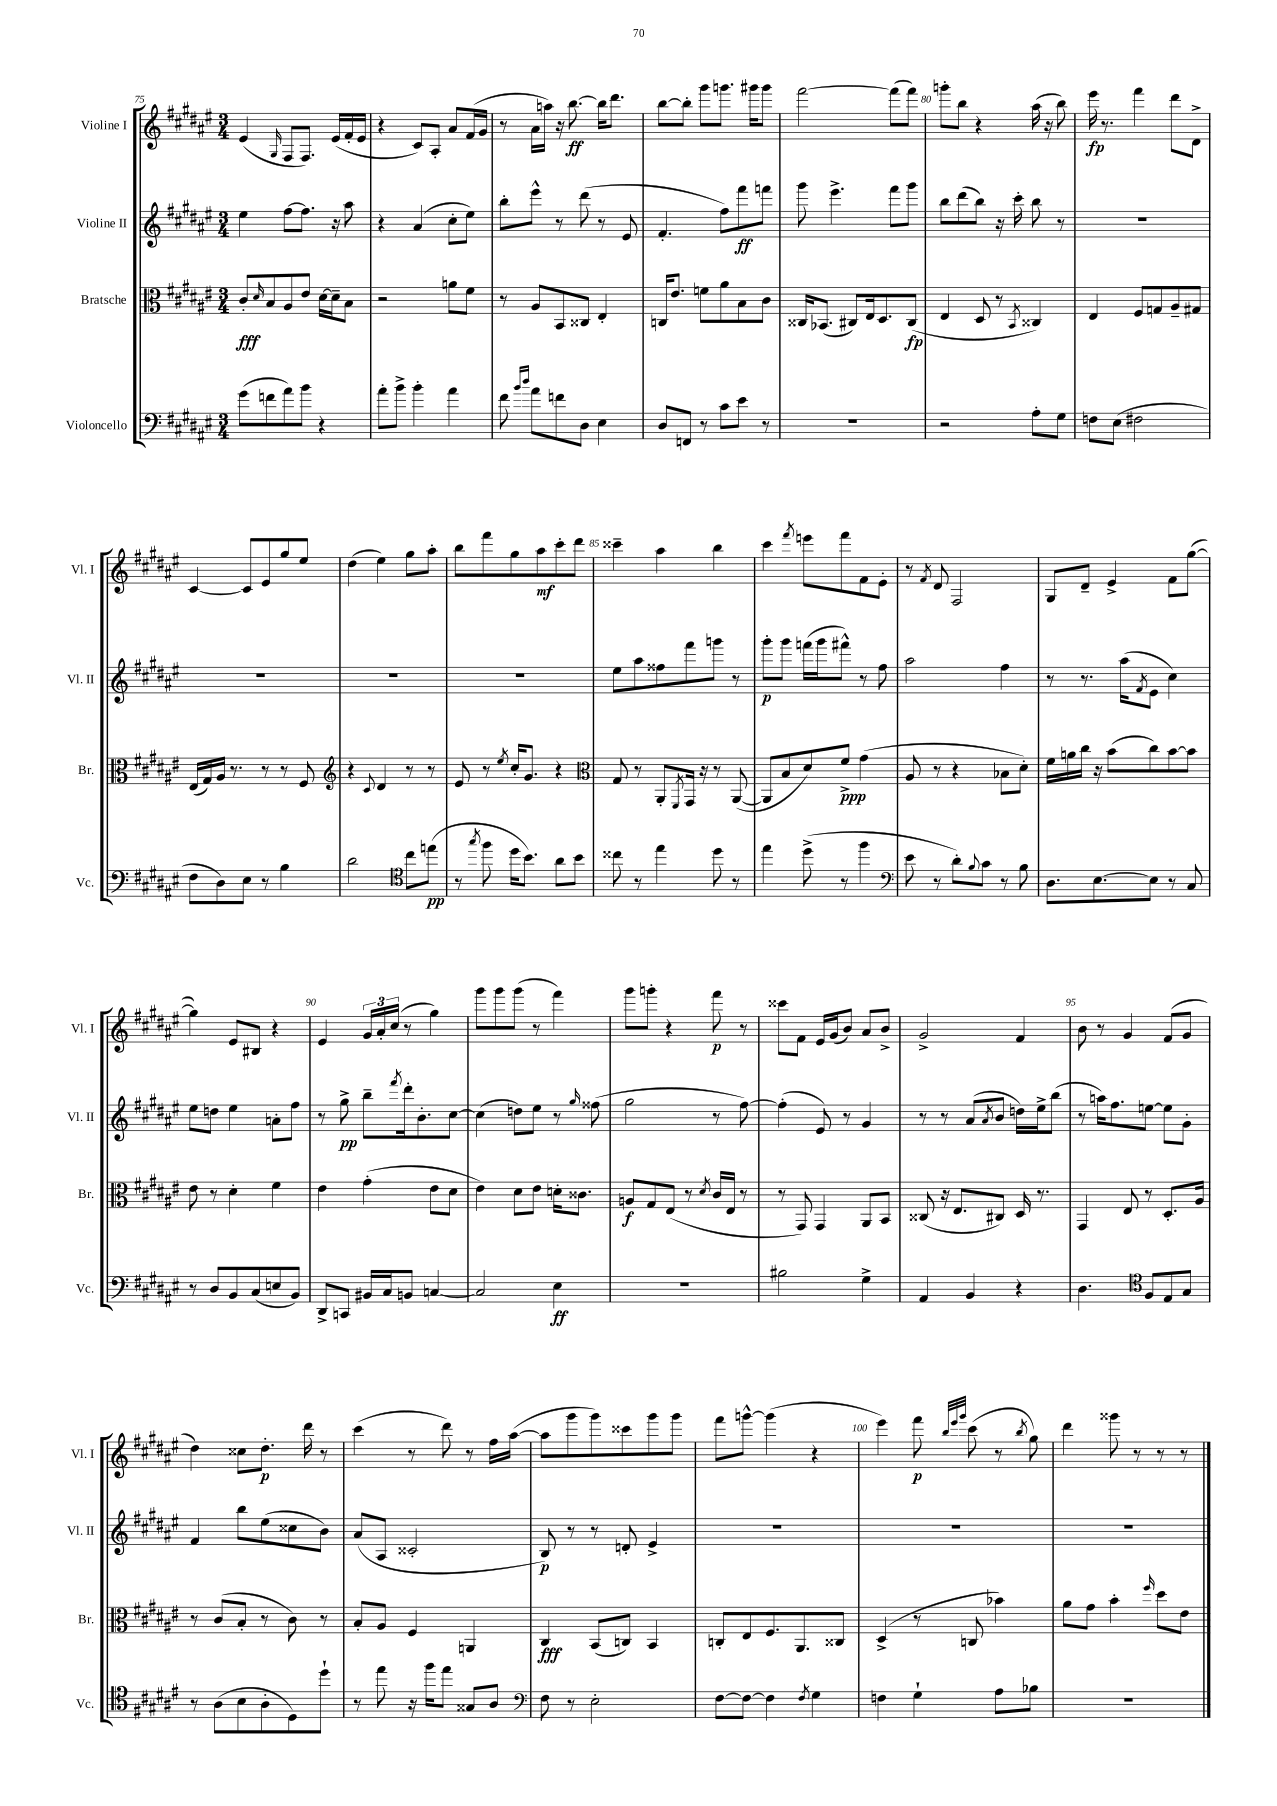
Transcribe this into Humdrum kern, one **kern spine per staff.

**kern	**dynam	**kern	**dynam	**kern	**dynam	**kern	**dynam
*part4	*part4	*part3	*part3	*part2	*part2	*part1	*part1
*staff4	*staff4	*staff3	*staff3	*staff2	*staff2	*staff1	*staff1
*I"Violoncello	*	*I"Bratsche	*	*I"Violine II	*	*I"Violine I	*
*I'Vc.	*	*I'Br.	*	*I'Vl. II	*	*I'Vl. I	*
*clefF4	*	*clefC3	*	*clefG2	*	*clefG2	*
*k[f#c#g#d#a#e#]	*	*k[f#c#g#d#a#e#]	*	*k[f#c#g#d#a#e#]	*	*k[f#c#g#d#a#e#]	*
*M3/4	*	*M3/4	*	*M3/4	*	*M3/4	*
=75	=75	=75	=75	=75	=75	=75	=75
(8g#\L	.	8c#'/L	fff	4ee#\	.	(4e#/	.
.	.	16qqd#/	.	.	.	.	.
8fn\	.	8B/	.	.	.	.	.
.	.	.	.	.	.	16qqG#/	.
8a#\)	.	8A#/	.	[8ff#\L	.	8F#/L	.
8b\J	.	8e#/J	.	8.ff#\J]	.	8.F#/J)	.
4r	.	[16d#\LL	.	.	.	.	.
.	.	16d#~\J]	.	16r	.	(16e#/LL	.
.	.	8B\J	.	8aa#\	.	16f#'/	.
.	.	.	.	.	.	16e#/JJ	.
=76	=76	=76	=76	=76	=76	=76	=76
8a#'\L	.	2r	.	4r	.	4r	.
8b^\J	.	.	.	.	.	.	.
4b'\	.	.	.	(4a#/	.	8c#/L)	.
.	.	.	.	.	.	8A#'/J	.
4a#\	.	8an\L	.	8cc#'\L	.	8a#/L	.
.	.	8f#\J	.	8ee#\J)	.	(16f#/L	.
.	.	.	.	.	.	16g#/JJ	.
=77	=77	=77	=77	=77	=77	=77	=77
8f#\	.	8r	.	8bb'\L	.	8r	.
16qqb/LL	.	.	.	.	.	.	.
16qqdd#/JJ	.	.	.	.	.	.	.
8a#\L	.	8A#/L	.	8eee#^^\J	.	16a#\LL	.
.	.	.	.	.	.	16aan\JJ)	.
8fn\	.	8BB/	.	8r	.	16r	.
.	.	.	.	.	.	[8.bb\	ff
8D#\J	.	8C##X/J	.	(8ddd#\	.	.	.
4E#\	.	4E#'/	.	8r	.	16bb\KL]	.
.	.	.	.	.	.	8.ddd#\J	.
.	.	.	.	8e#/	.	.	.
=78	=78	=78	=78	=78	=78	=78	=78
8D#/L	.	16Cn/KL	.	4.f#'/	.	[8bb\L	.
.	.	8.e#/J	.	.	.	.	.
8FFn/J	.	.	.	.	.	8bb'\J]	.
8r	.	8fn\L	.	.	.	8ggg#\L	.
8c#\L	.	8a#\	.	8ff#\L)	.	8.gggn\J	.
8e#\J	.	8B\	.	8fff#\	ff	.	.
.	.	.	.	.	.	16ggg#X\KL	.
8r	.	8c#\J	.	8fffn\J	.	8ggg#\J	.
=79	=79	=79	=79	=79	=79	=79	=79
2.r	.	16C##X/KL	.	8ggg#\	.	[2fff#\	.
.	.	(8.BB-X/J	.	.	.	.	.
.	.	.	.	4.eee#^\	.	.	.
.	.	8C#X/L)	.	.	.	.	.
.	.	16E#/k	.	.	.	.	.
.	.	8.D#/	.	.	.	.	.
.	.	.	.	8fff#\L	.	(8fff#\L]	.
.	.	(8C#/J	fp	8ggg#\J	.	8fff#\J)	.
=80	=80	=80	=80	=80	=80	=80	=80
2r	.	4E#/	.	8bb\L	.	8gggn'\L	.
.	.	.	.	(8ddd#\	.	8bb\J	.
.	.	8D#/	.	8bb\J)	.	4r	.
.	.	8r	.	16r	.	.	.
.	.	.	.	16ccc#'\	.	.	.
.	.	8qBB/	.	.	.	.	.
8A#'\L	.	4C##X/)	.	8bb\	.	(16aa#\	.
.	.	.	.	.	.	16r	.
8G#\J	.	.	.	8r	.	8bb\)	.
=81	=81	=81	=81	=81	=81	=81	=81
8Fn\L	.	4E#/	.	2.r	.	16eee#\	fp
.	.	.	.	.	.	8.r	.
(8E#\J	.	.	.	.	.	.	.
2F#X\	.	8F#/L	.	.	.	4fff#\	.
.	.	8Gn/	.	.	.	.	.
.	.	8A#~/	.	.	.	8ddd#\L	.
.	.	8G#X/J	.	.	.	8d#^\J	.
!!LO:LB:g=z
=82	=82	=82	=82	=82	=82	=82	=82
8F#\L	.	(16E#/LL	.	2.r	.	[4c#/	.
.	.	16G#/)	.	.	.	.	.
8D#\)	.	16A#/JJ	.	.	.	.	.
.	.	8.r	.	.	.	.	.
8E#\J	.	.	.	.	.	8c#/L]	.
8r	.	8r	.	.	.	8e#/	.
4B\	.	8r	.	.	.	8gg#/	.
.	.	8F#/	.	.	.	8ee#/J	.
=83	=83	=83	=83	=83	=83	=83	=83
*	*	*clefG2	*	*	*	*	*
2d#\	.	4r	.	2.r	.	(4dd#\	.
.	.	8qqc#/	.	.	.	.	.
.	.	4d#/	.	.	.	4ee#\)	.
*clefC4	*	*	*	*	*	*	*
8cc#\L	.	8r	.	.	.	8gg#\L	.
(8een\J	pp	8r	.	.	.	8aa#'\J	.
=84	=84	=84	=84	=84	=84	=84	=84
8r	.	8e#/	.	2.r	.	8bb\L	.
8qgg#/	.	.	.	.	.	.	.
8ff#\	.	8r	.	.	.	8fff#\	.
.	.	8qee#/	.	.	.	.	.
16dd#\KL	.	16cc#'/KL	.	.	.	8gg#\	.
8.b\J)	.	8.g#/J	.	.	.	.	.
.	.	.	.	.	.	8aa#\	mf
8a#\L	.	4r	.	.	.	8ccc#'\	.
8b\J	.	.	.	.	.	8ddd#\J	.
=85	=85	=85	=85	=85	=85	=85	=85
*	*	*clefC3	*	*	*	*	*
8cc##X\	.	8G#/	.	8ee#\L	.	4ccc##X~\	.
8r	.	8r	.	8aa#\	.	.	.
4ee#\	.	8AA#'/L	.	8ff##X\	.	4aa#\	.
.	.	8qFF#/	.	.	.	.	.
.	.	16GG#/Jk	.	8fff#\	.	.	.
.	.	16r	.	.	.	.	.
8dd#\	.	8r	.	8gggn\J	.	4bb\	.
8r	.	([8AA#/	.	8r	.	.	.
=86	=86	=86	=86	=86	=86	=86	=86
4ee#\	.	8AA#/L]	.	8ggg#'\L	p	4ccc#\	.
.	.	8B/	.	8ggg#\J	.	.	.
.	.	.	.	.	.	8qfff#/	.
(8dd#^\	.	8d#/)	.	(16fffn\LL	.	8eeen\L	.
.	.	.	.	16ggg#\J	.	.	.
8r	.	8f#^/J	ppp	8fff#X^^\J)	.	8fff#\	.
4ff#\	.	(4g#\	.	8r	.	8f#\	.
.	.	.	.	8ff#\	.	8e#'\J	.
=87	=87	=87	=87	=87	=87	=87	=87
*clefF4	*	*	*	*	*	*	*
8e#\	.	8A#/	.	2aa#\	.	8r	.
.	.	.	.	.	.	8qf#/	.
8r	.	8r	.	.	.	8d#/	.
8d#'\L)	.	4r	.	.	.	2F#/	.
8qqB/	.	.	.	.	.	.	.
8c#\J	.	.	.	.	.	.	.
8r	.	8B-X\L	.	4ff#\	.	.	.
8B\	.	8d#'\J)	.	.	.	.	.
=88	=88	=88	=88	=88	=88	=88	=88
8.D#\L	.	16f#\LL	.	8r	.	8G#/L	.
.	.	16an\	.	.	.	.	.
.	.	16cc#\JJ	.	8.r	.	8d#~/J	.
[8.E#\	.	16r	.	.	.	.	.
.	.	(8b\L	.	.	.	4e#^/	.
.	.	.	.	(16aa#\KL	.	.	.
.	.	.	.	8qf#/	.	.	.
8E#\J]	.	8cc#\)	.	8e#\J	.	.	.
8r	.	[8b\	.	4cc#\)	.	8f#\L	.
8C#/	.	8b\J]	.	.	.	([8gg#\J	.
!!LO:LB:g=z
=89	=89	=89	=89	=89	=89	=89	=89
8r	.	8e#\	.	8ee#\L	.	4gg#\])	.
8D#/L	.	8r	.	8ddn\J	.	.	.
8BB/	.	4d#'\	.	4ee#\	.	8e#/L	.
(8C#/	.	.	.	.	.	8B#X/J	.
8En/	.	4f#\	.	8an'\L	.	4r	.
8BB/J)	.	.	.	8ff#\J	.	.	.
=90	=90	=90	=90	=90	=90	=90	=90
8DD#^/L	.	4e#\	.	8r	.	4e#/	.
8CCn/J	.	.	.	8gg#^\	pp	.	.
16BB#X/LL	.	(4g#'\	.	8bb~\L	.	24g#/LL	.
.	.	.	.	.	.	24a#'/	.
16C#/J	.	.	.	.	.	.	.
.	.	.	.	.	.	(24cc#/JJ	.
.	.	.	.	8qfff#/	.	.	.
8BBn/J	.	.	.	16ddd#'\k	.	8r	.
.	.	.	.	8.b'\	.	.	.
[4Cn/	.	8e#\L	.	.	.	4gg#\)	.
.	.	8d#\J	.	[8cc#\J	.	.	.
=91	=91	=91	=91	=91	=91	=91	=91
2C/]	.	4e#\)	.	(4cc#\]	.	8ggg#\L	.
.	.	.	.	.	.	8ggg#\	.
.	.	8d#\L	.	8ddn\L)	.	(8ggg#\J	.
.	.	8e#\J	.	8ee#\J	.	8r	.
4E#\	ff	16dn'\KL	.	8r	.	4fff#\)	.
.	.	8.c##X\J	.	.	.	.	.
.	.	.	.	16qqgg#/	.	.	.
.	.	.	.	(8ff##X\	.	.	.
=92	=92	=92	=92	=92	=92	=92	=92
2.r	.	8An/L	f	2gg#\	.	8ggg#\L	.
.	.	8G#/	.	.	.	8gggn'\J	.
.	.	(8E#/J	.	.	.	4r	.
.	.	8r	.	.	.	.	.
.	.	8qd#/	.	.	.	.	.
.	.	16c#/LL	.	8r	.	8fff#\	p
.	.	16E#/JJ	.	.	.	.	.
.	.	8r	.	[8ff#\)	.	8r	.
=93	=93	=93	=93	=93	=93	=93	=93
2B#X\	.	8r	.	(4ff#'\]	.	8ccc##X\L	.
.	.	8GG#/)	.	.	.	8f#\J	.
.	.	4GG#/	.	8e#/)	.	16e#/LL	.
.	.	.	.	.	.	(16g#/J	.
.	.	.	.	8r	.	8b/J)	.
4G#^\	.	8AA#/L	.	4g#/	.	8a#/L	.
.	.	8BB/J	.	.	.	8b^/J	.
=94	=94	=94	=94	=94	=94	=94	=94
4AA#/	.	(8C##X/	.	8r	.	2g#^/	.
.	.	16r	.	8r	.	.	.
.	.	8.E#/L	.	.	.	.	.
4BB/	.	.	.	(8a#/L	.	.	.
.	.	.	.	8qa#/	.	.	.
.	.	8C#X/J)	.	8b/J	.	.	.
4r	.	16D#/	.	16ddn\LL)	.	4f#/	.
.	.	8.r	.	16ee#^\J	.	.	.
.	.	.	.	(8bb\J	.	.	.
=95	=95	=95	=95	=95	=95	=95	=95
4.D#\	.	4GG#/	.	8r	.	8b\	.
.	.	.	.	16aan\KL)	.	8r	.
.	.	.	.	8.ff#\	.	.	.
.	.	8E#/	.	.	.	4g#/	.
*clefC4	*	*	*	*	*	*	*
8F#/L	.	8r	.	[8een\J	.	.	.
8E#/	.	8.D#'/L	.	8ee\L]	.	(8f#/L	.
8G#/J	.	.	.	8g#'\J	.	8g#/J	.
.	.	16A#/Jk	.	.	.	.	.
!!LO:LB:g=z
=96	=96	=96	=96	=96	=96	=96	=96
8r	.	8r	.	4f#/	.	4dd#\)	.
(8A#\L	.	(8c#/L	.	.	.	.	.
8B\	.	8B'/J	.	8bb\L	.	8cc##X\L	.
8A#'\	.	8r	.	(8ee#\	.	8.dd#'\J	p
8D#\)	.	8c#\)	.	8cc##X\	.	.	.
.	.	.	.	.	.	16ddd#\	.
8dd#`\J	.	8r	.	8b\J)	.	8r	.
=97	=97	=97	=97	=97	=97	=97	=97
8r	.	8B'/L	.	(8a#/L	.	(4ccc#\	.
8ee#\	.	8A#/J	.	8A#/J	.	.	.
16r	.	4F#/	.	2c##X'/	.	8r	.
16ff#\KL	.	.	.	.	.	.	.
8ee#\J	.	.	.	.	.	8ddd#\)	.
8G##X/L	.	4AAn/	.	.	.	8r	.
8A#/J	.	.	.	.	.	16ff#\LL	.
.	.	.	.	.	.	([16aa#\JJ	.
=98	=98	=98	=98	=98	=98	=98	=98
*clefF4	*	*	*	*	*	*	*
8F#\	.	4C#/	fff	8B/)	p	8aa#\L]	.
8r	.	.	.	8r	.	8ggg#\	.
2E#'\	.	(8BB/L	.	8r	.	8ggg#\)	.
.	.	8Cn/J)	.	8dn'/	.	8ccc##X\	.
.	.	4BB/	.	4e#^/	.	8ggg#\	.
.	.	.	.	.	.	8ggg#\J	.
=99	=99	=99	=99	=99	=99	=99	=99
[8F#\L	.	8Cn'/L	.	2.r	.	8fff#\L	.
8F#\J_	.	8E#/	.	.	.	[8gggn^^\J	.
4F#\]	.	8.F#/	.	.	.	(4ggg\]	.
.	.	8.AA#/	.	.	.	.	.
8qF#/	.	.	.	.	.	.	.
4G#\	.	.	.	.	.	4r	.
.	.	8C##X/J	.	.	.	.	.
=100	=100	=100	=100	=100	=100	=100	=100
4Fn\	.	(4D#^/	.	2.r	.	4eee#\)	.
4G#`\	.	8r	.	.	.	8fff#\	p
.	.	.	.	.	.	32qqbb/LLL	.
.	.	.	.	.	.	32qqeee#/	.
.	.	.	.	.	.	32qqggg#/JJJ	.
.	.	8Cn/	.	.	.	(8ccc#\	.
8A#\L	.	4b-X\)	.	.	.	8r	.
.	.	.	.	.	.	8qbb/	.
8B-X\J	.	.	.	.	.	8gg#\)	.
=101	=101	=101	=101	=101	=101	=101	=101
2.r	.	8a#\L	.	2.r	.	4ddd#\	.
.	.	8g#\J	.	.	.	.	.
.	.	4b'\	.	.	.	8ggg##X\	.
.	.	.	.	.	.	8r	.
.	.	16qqff#/	.	.	.	.	.
.	.	8dd#\L	.	.	.	8r	.
.	.	8e#\J	.	.	.	8r	.
==	==	==	==	==	==	==	==
*-	*-	*-	*-	*-	*-	*-	*-
